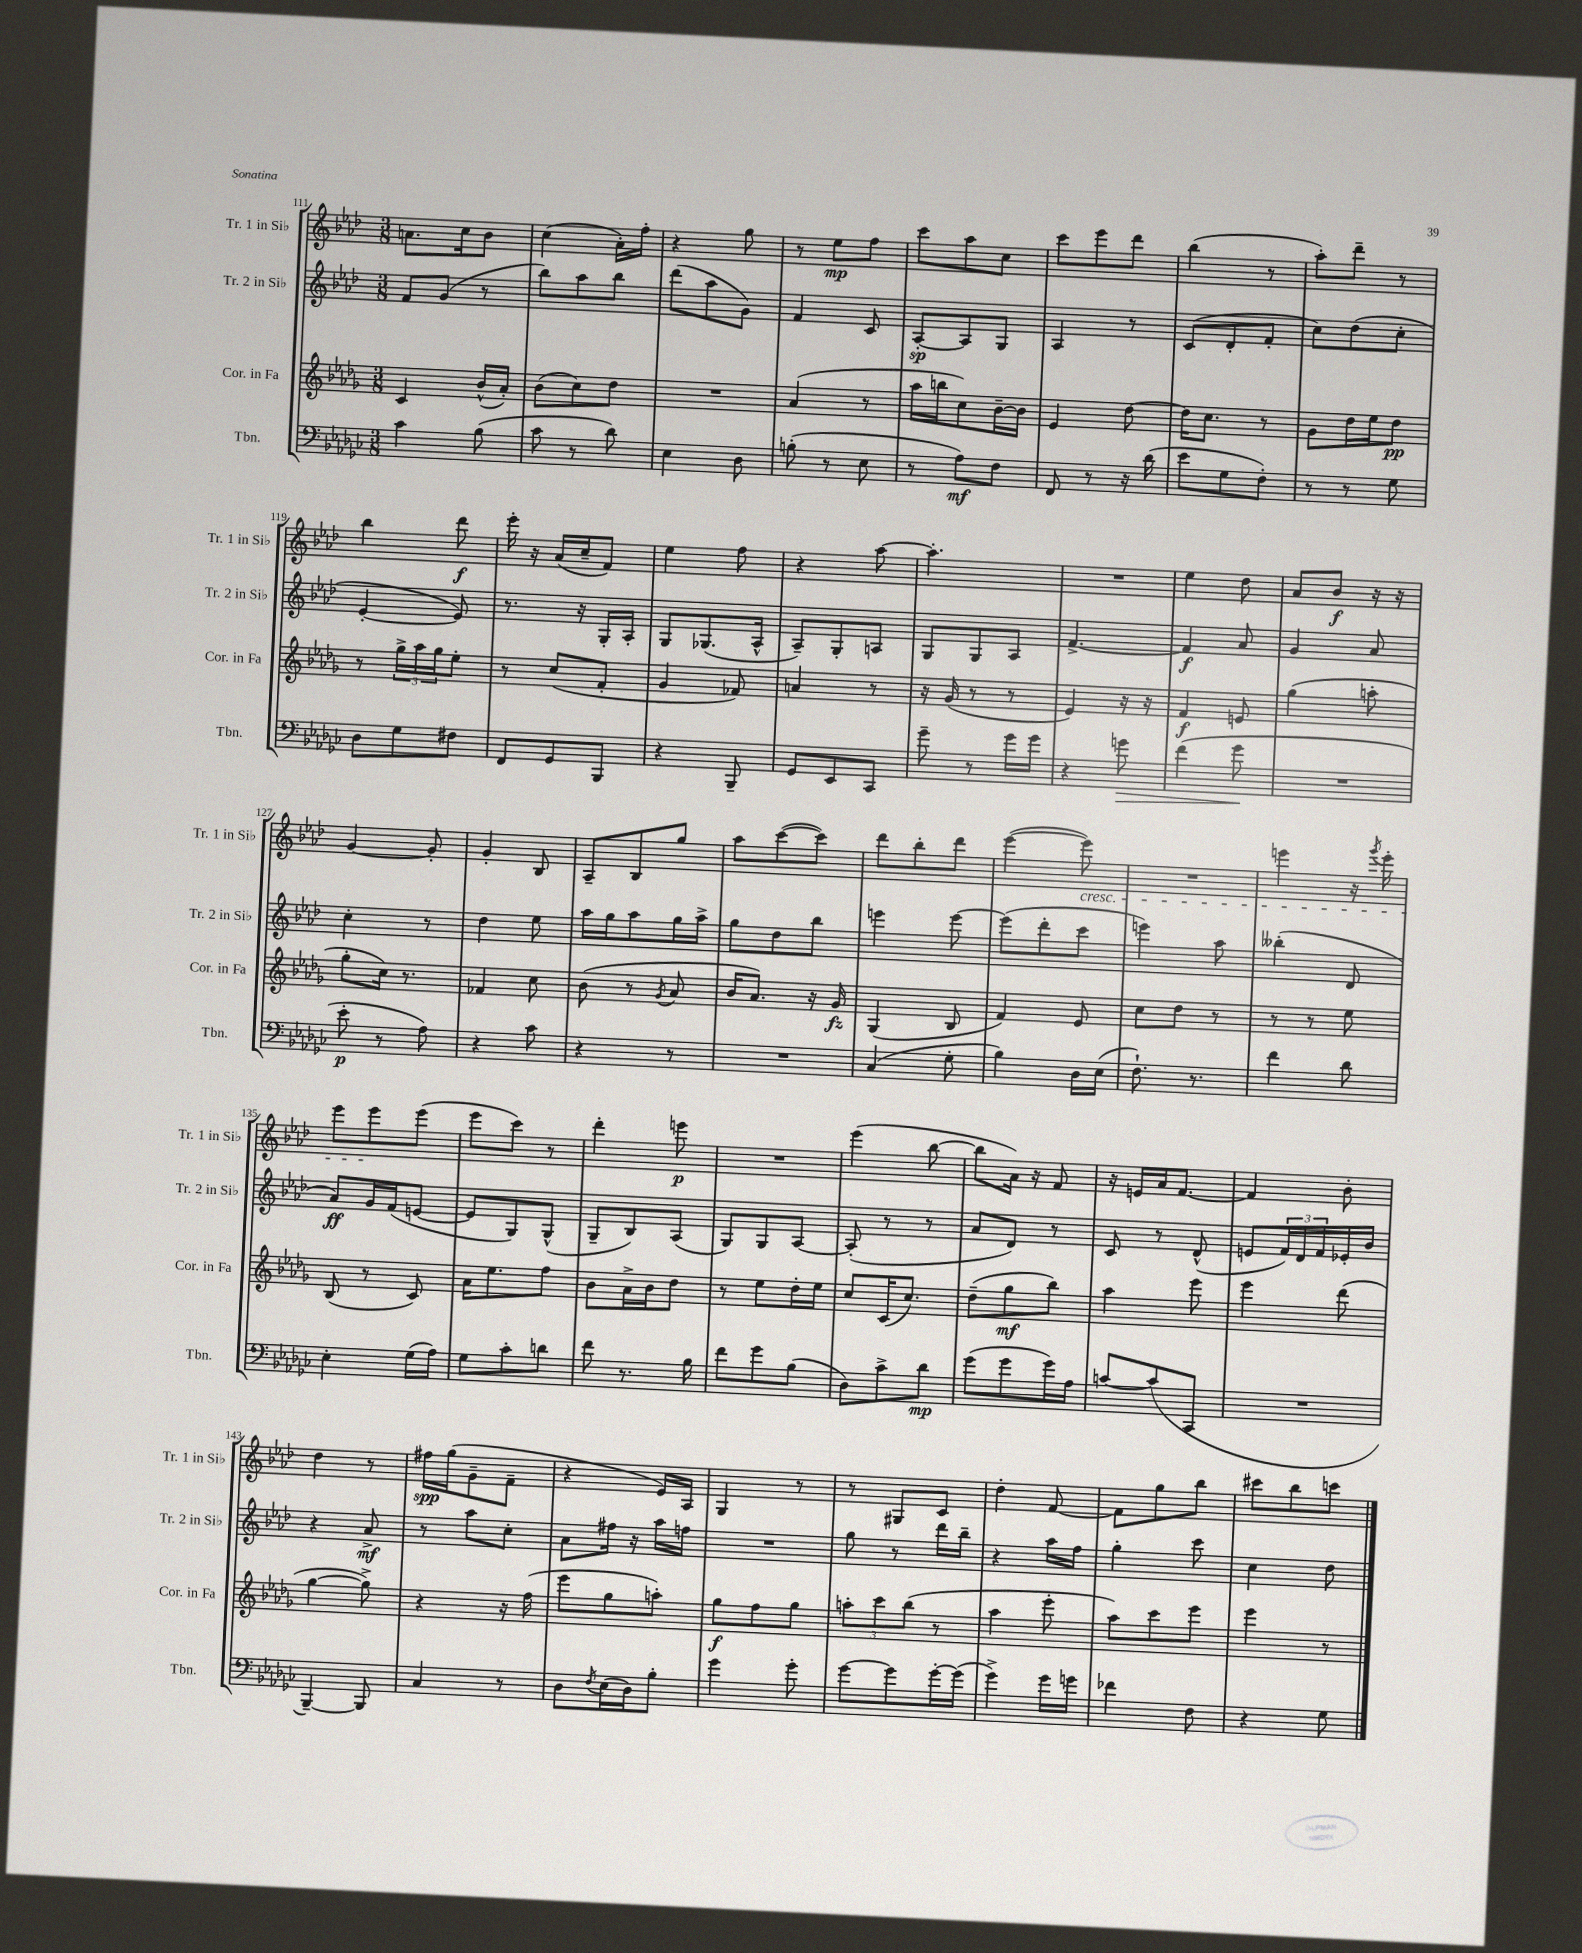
<<
\new StaffGroup <<
\new Staff = "s0" \with { instrumentName = "Tr. 1 in Sib" shortInstrumentName = "Tr. 1 in Sib" } {
    \clef treble \key aes \major \numericTimeSignature \time 3/8
    a'8. c''16 bes'8 |
    c''4( aes'16-.) f''16-. |
    r4 g''8 |
    r8 ees''8\mp f''8 |
    c'''8 aes''8 c''8 |
    c'''8 ees'''8 des'''8 |
    bes''4( r8 |
    aes''8-.) des'''8-- r8 |
    bes''4 des'''8\f |
    ees'''16-. r16 aes'16( c''16-- f'8) |
    ees''4 f''8 |
    r4 aes''8~ |
    aes''4.-. |
    R4. |
    ees''4 des''8 |
    aes'8 bes'8\f r16 r16 |
    g'4~ g'8-. |
    g'4-. bes8 |
    aes8-- bes8 g''8 |
    aes''8 c'''8~( c'''8) |
    des'''8 bes''8-. des'''8 |
    ees'''4~( ees'''8\cresc) |
    R4. |
    e'''4 r16 \acciaccatura { g'''8 } e'''16-. |
    ees'''8 ees'''8\! ees'''8( |
    ees'''8 c'''8) r8 |
    des'''4-. e'''8\p |
    R4. |
    ees'''4( bes''8~ |
    bes''8 aes'16) r16 f'8 |
    r16 e'16 aes'16 f'8.~ |
    f'4 bes'8-. |
    des''4 r8 |
    fis''16\spp g''16( g'8-- f'8-- |
    r4 ees'16) aes16 |
    g4 r8 |
    r8 gis8 c'8 |
    des''4-. f'8~ |
    f'8 g''8 bes''8 |
    cis'''8 bes''8 c'''8 \bar "|." |
}
\new Staff = "s1" \with { instrumentName = "Tr. 2 in Sib" shortInstrumentName = "Tr. 2 in Sib" } {
    \clef treble \key aes \major \numericTimeSignature \time 3/8
    f'8 g'8( r8 |
    bes''8) aes''8 bes''8 |
    des'''8( aes''8 g'8) |
    f'4 c'8 |
    aes8~-.\sp aes8 g8 |
    aes4 r8 |
    c'8( des'8-. f'8-. |
    c''8) des''8( c''8-. |
    ees'4~-. ees'8) |
    r8. r16 g16-. aes16-. |
    g8 ges8.( aes16-^ |
    aes8--) g8-. a8 |
    g8 g8 aes8 |
    f'4.~-> |
    f'4\f aes'8 |
    g'4 aes'8 |
    c''4-. r8 |
    des''4 ees''8 |
    aes''16 g''16 aes''8 g''16 aes''16-> |
    g''8 des''8 bes''8 |
    e'''4 e'''8~ |
    e'''8( des'''8-. c'''8 |
    e'''4) aes''8 |
    beses''4-.( des'8 |
    aes'8\ff) g'16 f'16( e'8~ |
    e'8 g8) g8-^( |
    g8-- bes8) aes8( |
    g8) g8 aes8~ |
    aes8-.( r8 r8 |
    aes'8 des'8) r8 |
    c'8 r8 des'8-^( |
    e'8 \tuplet 3/2 { f'16) des'16 f'16 } ees'16-. bes'16 |
    r4 aes'8->\mf |
    r8 aes''8 c''8-. |
    aes'8 fis''16 r16 aes''16 f''16 |
    R4. |
    g''8 r8 des'''16 bes''16-- |
    r4 aes''16 f''16 |
    g''4-. c'''8 |
    c''4 des''8 \bar "|." |
}
\new Staff = "s2" \with { instrumentName = "Cor. in Fa" shortInstrumentName = "Cor. in Fa" } {
    \clef treble \key des \major \numericTimeSignature \time 3/8
    c'4 bes'16-^( aes'16-.) |
    bes'8( c''8) des''8 |
    R4. |
    aes'4( r8 |
    aes''16 b''16 c''8) bes'16~-- bes'16 |
    ees'4 des''8~ |
    des''16 c''8. r8 |
    ges'8 des''16 ees''16 des''8\pp |
    r8 \tuplet 3/2 { ges''16-> aes''16 ges''16 } ees''8-. |
    r8 c''8( f'8-. |
    ges'4 fes'8) |
    a'4 r8 |
    r16 ges'16( r8 r8 |
    ees'4) r16 r16 |
    f'4\f e'8 |
    ges''4( a''8-. |
    ges''8-. c''16) r8. |
    fes'4 c''8 |
    bes'8( r8 \acciaccatura { ges'8 } aes'8 |
    bes'16 aes'8.) r16 ges'16\fz |
    ges4( bes8 |
    f'4) ees'8 |
    c''8 des''8 r8 |
    r8 r8 ees''8 |
    bes8( r8 c'8) |
    aes'16 ees''8. f''8 |
    bes'8 aes'16-> bes'16 des''8 |
    r8 ees''8 des''16-. ees''16 |
    c''8 c'16( c''8.) |
    des''8--( ges''8\mf bes''8) |
    aes''4 ees'''8 |
    ees'''4 des'''8( |
    ges''4~ ges''8->) |
    r4 r16 f''16( |
    ees'''8 ges''8 a''8-.) |
    ges''8\f f''8 ges''8 |
    \tuplet 3/2 { a''8-. c'''8 bes''8( } r8 |
    aes''4 ees'''8-. |
    aes''8) c'''8 ees'''8 |
    ees'''4 r8 \bar "|." |
}
\new Staff = "s3" \with { instrumentName = "Tbn." shortInstrumentName = "Tbn." } {
    \clef bass \key ges \major \numericTimeSignature \time 3/8
    ces'4 bes8( |
    ces'8 r8 des'8) |
    ees4 des8 |
    b8-.( r8 ees8 |
    r8 aes8\mf) f8 |
    f,8 r8 r16 des'16( |
    ees'8 ges8 f8-.) |
    r8 r8 ges8 |
    des8 ges8 fis8 |
    f,8 ges,8 bes,,8 |
    r4 bes,,8-- |
    ges,8 ees,8 ces,8 |
    ges'8-- r8 ges'16 ges'16 |
    r4 g'8\> |
    f'4( ges'8\! |
    R4. |
    ees'8-.\p r8 aes8) |
    r4 ces'8 |
    r4 r8 |
    R4. |
    ces4( ges8-. |
    bes4) des16 ees16( |
    f8.-!) r8. |
    f'4 des'8 |
    ees4-. ges16( aes16) |
    ges8 ces'8-. d'8 |
    f'8 r8. bes16 |
    f'8 ges'8 bes8( |
    des8) ces'8-> des'8\mp |
    ges'8( ges'8 ges'16) aes16 |
    c'8~ c'8( ces,8 |
    R4. |
    bes,,4~--) bes,,8 |
    ces4 r8 |
    des8 \acciaccatura { f8 } ees16( des16) bes8-. |
    ges'4 ges'8-. |
    ges'8~ ges'8 ges'16~-. ges'16( |
    ges'4->) ges'16 g'16 |
    fes'4 f8 |
    r4 ges8 \bar "|." |
}
>>
>>
\layout { \context { \Score currentBarNumber = #111 } }
